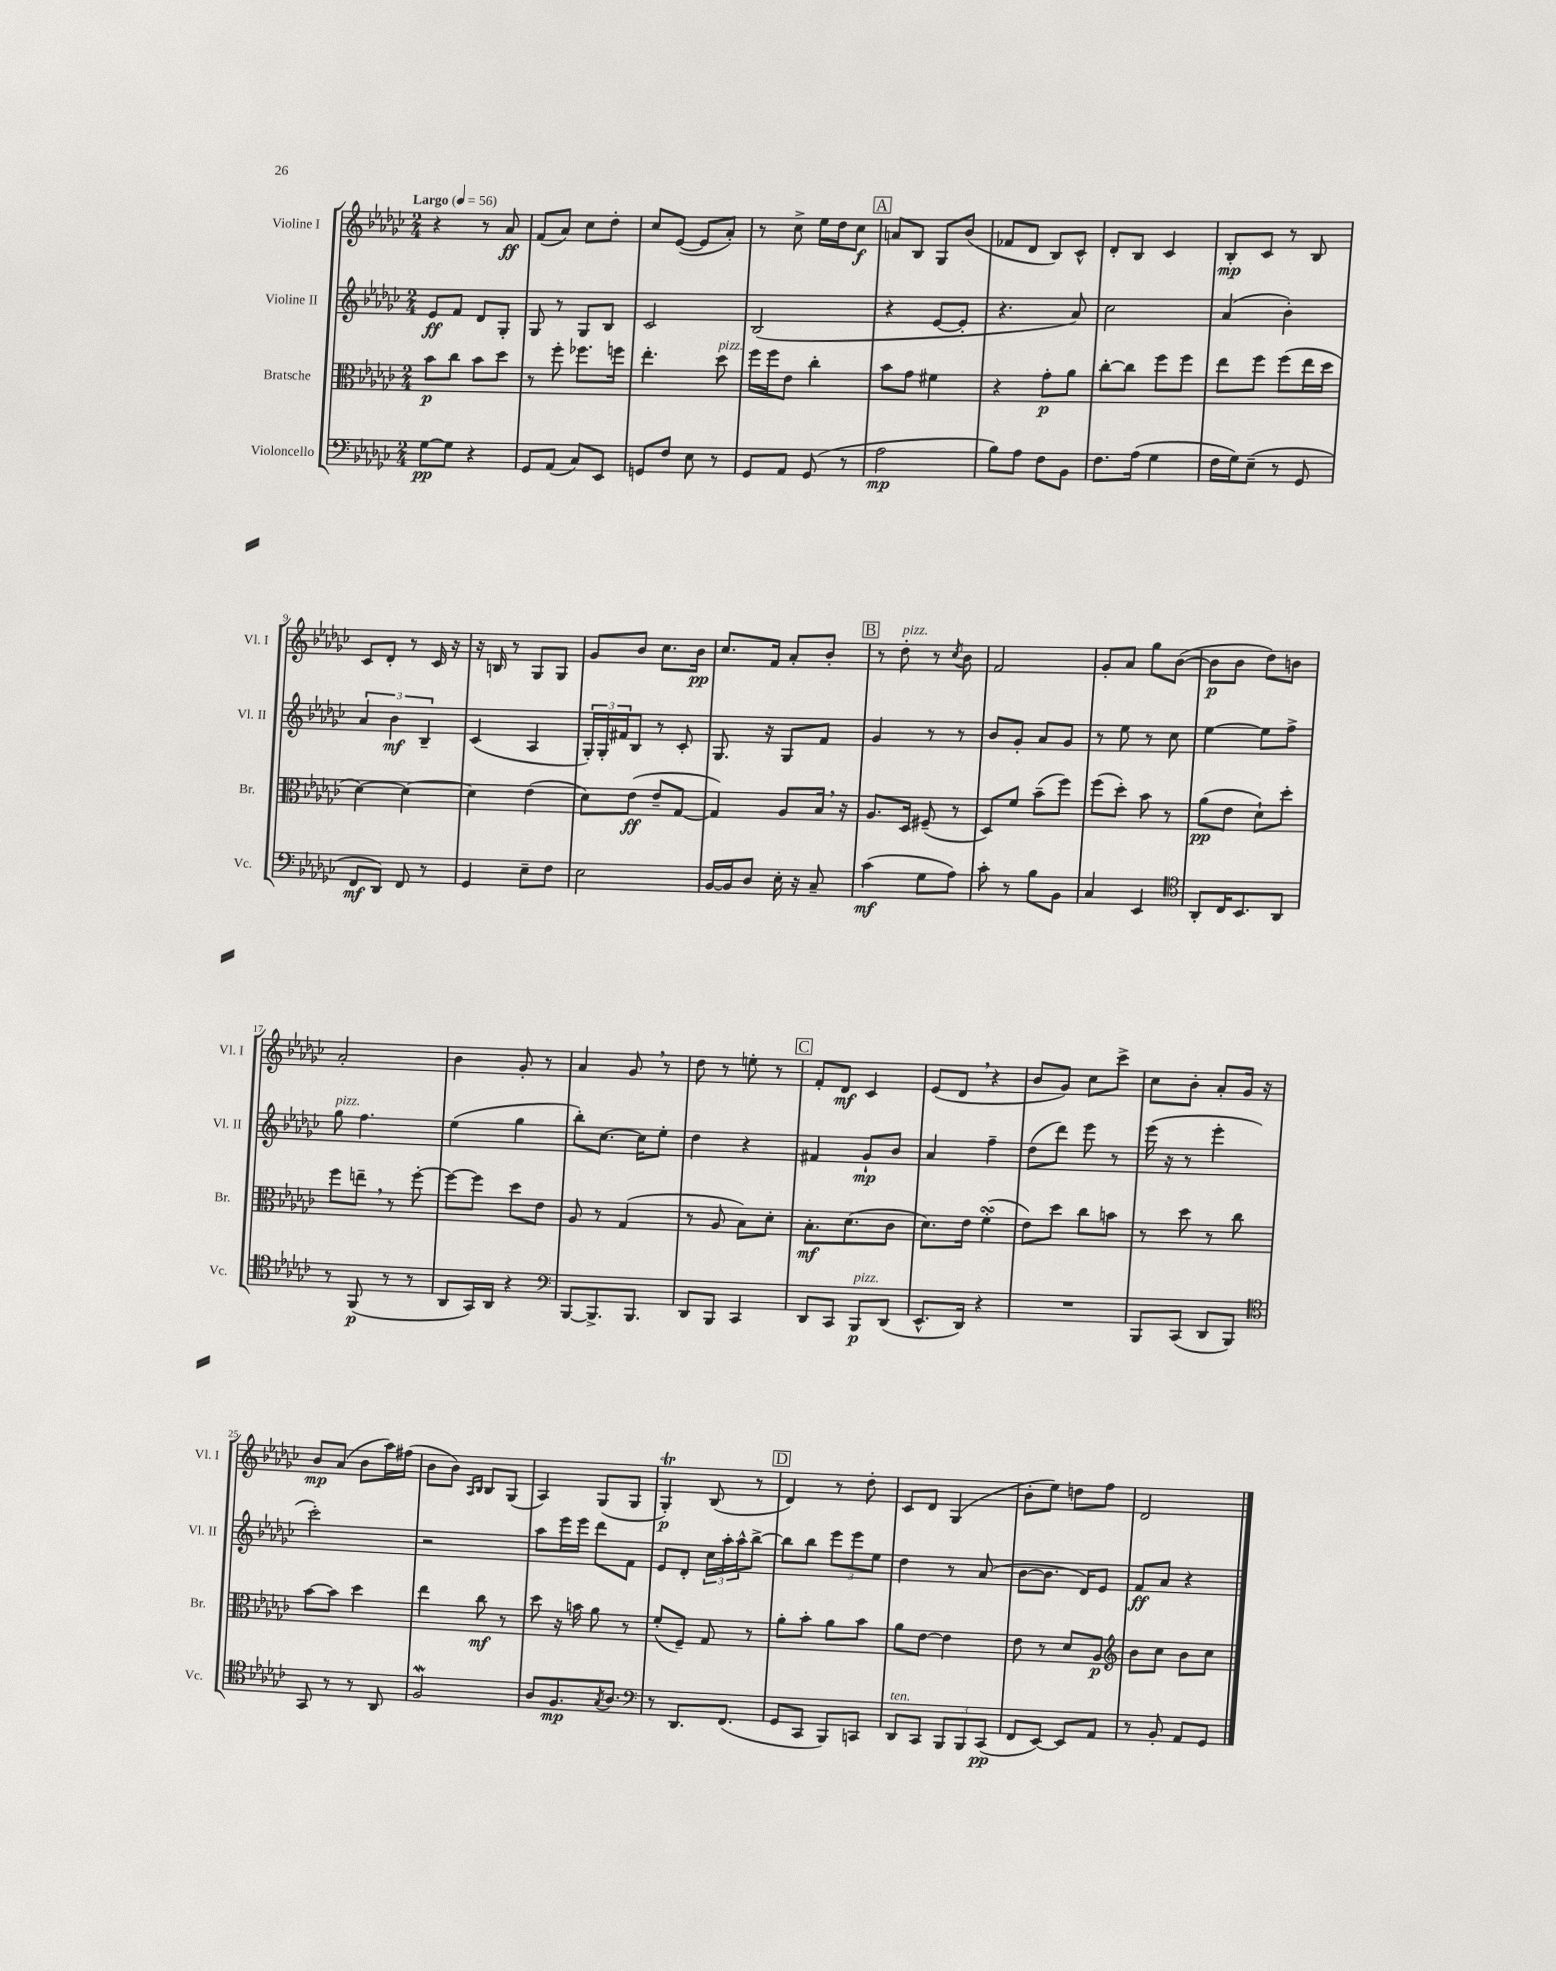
<<
\new StaffGroup <<
\new Staff = "s0" \with { instrumentName = "Violine I" shortInstrumentName = "Vl. I" } {
    \clef treble \key ges \major \numericTimeSignature \time 2/4 \tempo "Largo" 4 = 56
    r4 r8 aes'8\ff |
    f'8( aes'8) ces''8 des''8-. |
    ces''8 ees'8~( ees'8 aes'8-.) |
    r8 ces''8-> ees''16 des''16 ces''8\f |
    \mark \markup { \box "A" } a'8 bes8 ges8 bes'8( |
    fes'8 des'8 bes8) ces'8-^ |
    des'8-. bes8 ces'4 |
    bes8-.\mp ces'8 r8 bes8 |
    ces'8 des'8-. r8 ces'16 r16 |
    r16 b16 r8 ges8 ges8 |
    ges'8 bes'8 ces''8. bes'16\pp |
    ces''8. f'16 aes'8-. bes'8-. |
    \mark \markup { \box "B" } r8 des''8-.^\markup { \italic "pizz." } r8 \acciaccatura { ces''8 } bes'8 |
    f'2 |
    ges'8-. aes'8 ges''8 bes'8~( |
    bes'8\p bes'8 des''8) b'8 |
    aes'2-. |
    bes'4 ges'8-. r8 |
    aes'4 ges'8 \breathe r8 |
    des''8 r8 e''8-. r8 |
    \mark \markup { \box "C" } f'8-. des'8\mf ces'4 |
    ees'8( des'8 \breathe r4 |
    bes'8 ges'8) ces''8 ces'''8-> |
    ces''8 bes'8-. aes'8-. ges'16 r16 |
    bes'8\mp aes'8( bes'8 aes''16) fis''16( |
    bes'8 bes'8) \grace { aes16 bes16 } bes8 ges8( |
    aes4) ges8( ges8 |
    ges4-.\trill\p) bes8( r8 |
    \mark \markup { \box "D" } des'4) r8 des''8-. |
    ces'8 des'8 ges4( |
    bes'8-. ees''8) d''8 f''8 |
    des'2 \bar "|." |
}
\new Staff = "s1" \with { instrumentName = "Violine II" shortInstrumentName = "Vl. II" } {
    \clef treble \key ges \major \numericTimeSignature \time 2/4
    ees'8\ff f'8 des'8 ges8-. |
    ges8 r8 ges8 bes8 |
    ces'2 |
    bes2( |
    \mark \markup { \box "A" } r4 ees'8~ ees'8-. |
    r4. aes'8) |
    ces''2 |
    aes'4( bes'4-.) |
    \tuplet 3/2 { aes'4 bes'4\mf bes4-- } |
    ces'4( aes4 |
    \tuplet 3/2 { ges16-.) ges16-. fis'16 } bes8 r8 ces'8-. |
    ges8. r16 ges8 f'8 |
    \mark \markup { \box "B" } ges'4 r8 r8 |
    bes'8 ges'8-. aes'8 ges'8 |
    r8 ees''8 r8 ces''8 |
    ees''4~ ees''8 f''8-> |
    ges''8^\markup { \italic "pizz." } f''4. |
    ees''4( ges''4 |
    bes''8-.) ces''8.~ ces''16 ees''8-. |
    des''4 r4 |
    \mark \markup { \box "C" } fis'4 ges'8-!\mp bes'8 |
    aes'4 f''4-- |
    des''8( des'''8) ees'''8 r8 |
    ees'''16( r16 r8 ees'''4-. |
    ces'''2-.) |
    r2 |
    aes''8 ees'''16 ees'''16 des'''8 f'8 |
    ees'8 des'8-. \tuplet 3/2 { ces''16 aes''16-. aes''16-^ } bes''8~-> |
    \mark \markup { \box "D" } bes''8 bes''8 \tuplet 3/2 { ees'''8 ees'''8 ees''8 } |
    des''4 r8 aes'8( |
    bes'8~ bes'8. des'16) ees'8 |
    f'8\ff aes'8 r4 \bar "|." |
}
\new Staff = "s2" \with { instrumentName = "Bratsche" shortInstrumentName = "Br." } {
    \clef alto \key ges \major \numericTimeSignature \time 2/4
    bes'8\p ces''8 bes'8 des''8 |
    r8 f''8-. fes''8. f''16 |
    ees''4.-. des''8^\markup { \italic "pizz." } |
    f''16 f''16 ees'8 ces''4-. |
    \mark \markup { \box "A" } bes'8 ges'8 fis'4 |
    r4 ges'8-.\p aes'8 |
    ces''8~-. ces''8 f''8 f''8 |
    ees''8 f''8 f''8( ees''16 des''16 |
    des'4~) des'4~ |
    des'4 ees'4( |
    des'8) ees'8\ff( ees'8-- ges8~ |
    ges4) aes8 bes16 \breathe r16 |
    \mark \markup { \box "B" } aes8. des16 fis8--( r8 |
    des8) f'8 bes'8--( f''8) |
    f''8( des''8-.) bes'8 r8 |
    aes'8\pp( ees'8 des'8-!) des''8-. |
    f''8 e''8-- \breathe r8 f''8~-. |
    f''8~ f''8 des''8 ees'8 |
    aes8 r8 ges4( |
    r8 aes8 bes8) des'8-. |
    \mark \markup { \box "C" } bes8.-.\mf des'8.( ces'8 |
    des'8.) ees'16 f'4-.\turn( |
    ees'8) des''8 ces''8 b'8 |
    r8 des''8 r8 ces''8 |
    bes'8~ bes'8 des''4 |
    ees''4 ces''8\mf r8 |
    des''8 r16 b'16 aes'8 r8 |
    f'8-.( f8--) ges8 r8 |
    \mark \markup { \box "D" } aes'8-. bes'8-. aes'8 bes'8 |
    aes'8 ees'8~ ees'4 |
    ees'8 r8 des'8 aes8\p |
    \clef treble bes'8 ces''8 bes'8 ces''8 \bar "|." |
}
\new Staff = "s3" \with { instrumentName = "Violoncello" shortInstrumentName = "Vc." } {
    \clef bass \key ges \major \numericTimeSignature \time 2/4
    ges8~\pp ges8 r4 |
    ges,8 aes,8( ces8) ees,8 |
    g,8 f8 ees8 r8 |
    ges,8 aes,8 ges,8( r8 |
    \mark \markup { \box "A" } aes2\mp |
    bes8) aes8 f8 bes,8 |
    f8. aes16( ges4 |
    f16 ges16) ees8--( r8 ges,8 |
    f,8\mf des,8) f,8 r8 |
    ges,4 ees8-- f8 |
    ees2 |
    bes,16~ bes,16 des8 ees16-. r16 ces8-- |
    \mark \markup { \box "B" } ces'4\mf( ges8 aes8) |
    ces'8-. r8 bes8 bes,8 |
    ces4 ees,4 |
    \clef tenor aes,8-. ces16 bes,8. aes,8 |
    r8 f,8\p( r8 r8 |
    aes,8 ges,16) aes,16 r4 |
    \clef bass bes,,8~ bes,,8.-> bes,,8. |
    des,8 bes,,8 ces,4 |
    \mark \markup { \box "C" } des,8 ces,8 bes,,8\p^\markup { \italic "pizz." } des,8( |
    ees,8.-^ des,16) r4 |
    R2 |
    bes,,8 ces,8( des,8 bes,,8) |
    \clef tenor ges,8 r8 r8 aes,8 |
    f2\mordent |
    aes8 f8.\mp \acciaccatura { ges8 } aes8. |
    \clef bass r8 des,8. f,8.( |
    \mark \markup { \box "D" } ges,8 ces,8 bes,,8) c,8 |
    des,8^\markup { \italic "ten." } ces,8 \tuplet 3/2 { bes,,8 bes,,8 ces,8\pp( } |
    f,8 ees,8~) ees,8 aes,8 |
    r8 bes,8-. aes,8 ges,8 \bar "|." |
}
>>
>>
